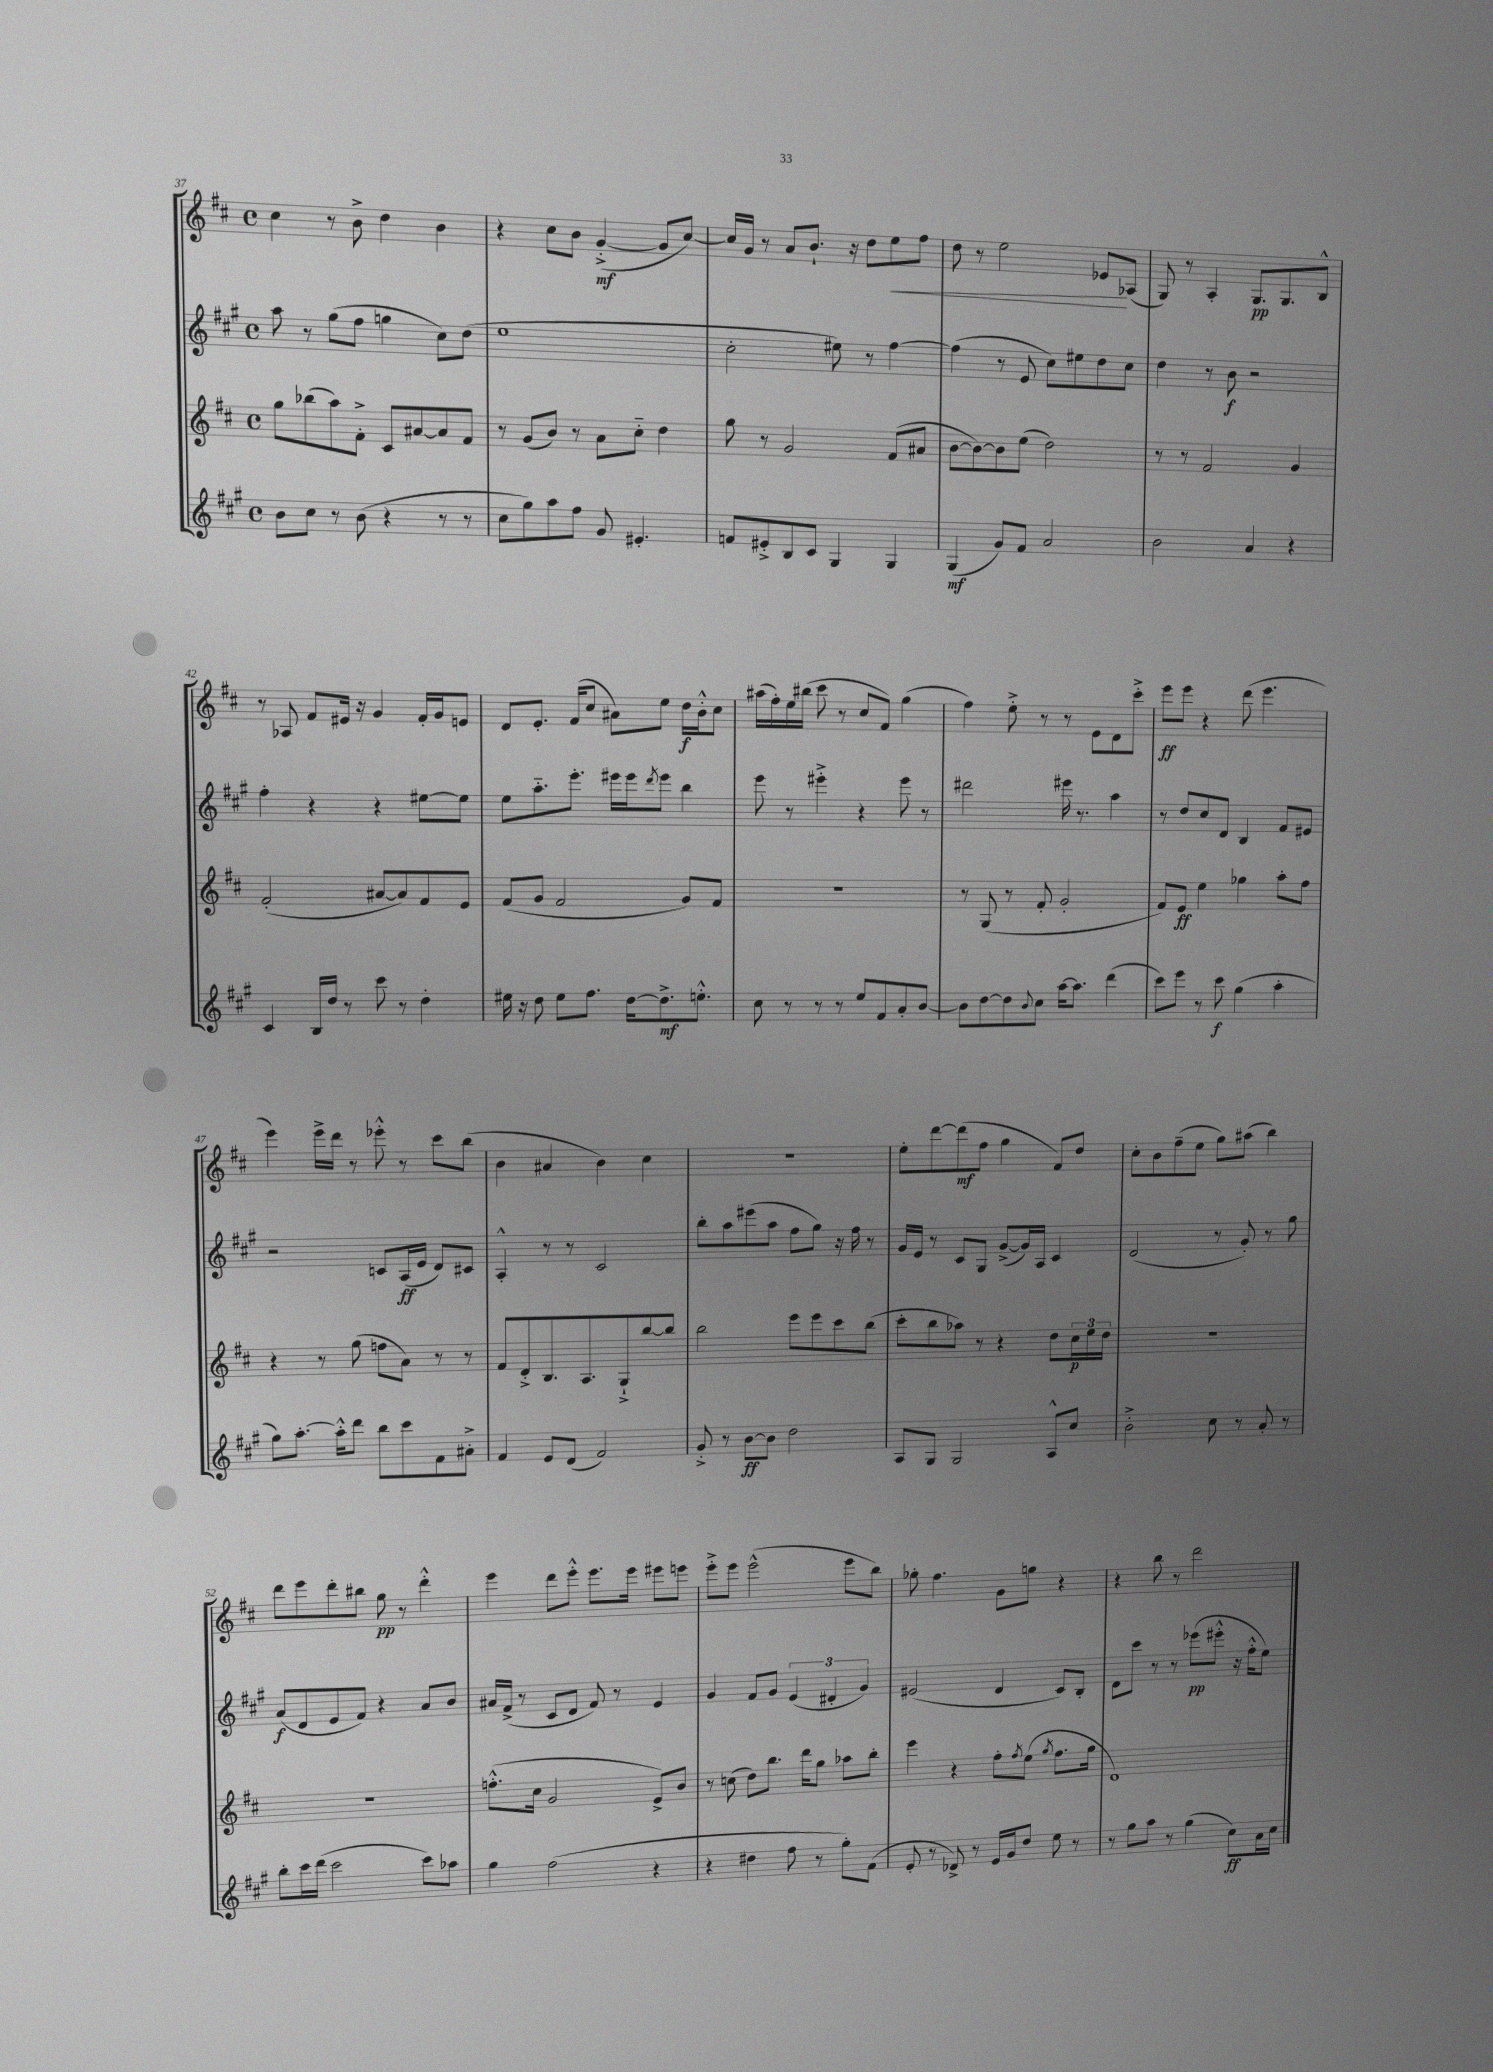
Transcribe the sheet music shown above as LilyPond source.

<<
\new StaffGroup <<
\new Staff = "s0" {
    \clef treble \key d \major \defaultTimeSignature \time 4/4
    cis''4 r8 b'8-> d''4 b'4 |
    r4 cis''8 b'8 g'4~-.->\mf( g'8 cis''8~) |
    cis''16 g'16 r8 a'8 b'8.-! r16 d''8 e''8\< fis''8 |
    d''8 r8 e''2 ees'8\! aes8( |
    g8) r8 a4-. g8.\pp g8. b8-^ |
    r8 aes8 fis'8 eis'16 r16 g'4 fis'16-. g'16 e'8 |
    d'8 e'8.-. fis'16( cis''8 ais'8) e''8 d''16\f b'16-.-^ cis''8 |
    ais''16( fis''16-.) e''16 bis''16( cis'''8 r8 cis''8 fis'8) g''4( |
    fis''4) e''8-.-> r8 r8 e'8 d'8 cis'''8-.-> |
    e'''8\ff e'''8 r4 d'''8( e'''4. |
    e'''4) e'''16-> d'''16 r8 ees'''8-.-^ r8 cis'''8 b''8( |
    b'4 ais'4 b'4) cis''4 |
    R1 |
    e''8-. d'''8~ d'''8\mf( fis''8 g''4 fis'8) d''8 |
    cis''8-. b'8 fis''8--( e''8 g''8) ais''8( b''4) |
    d'''8 e'''8 d'''8-. bis''8 g''8\pp r8 d'''4-.-^ |
    e'''4 d'''8 e'''8-.-^ e'''8. e'''16 eis'''8 e'''8 |
    e'''8-.-> e'''8 e'''2-^( e'''8 b''8) |
    ges''8-. fis''4. g'8 g''8 r4 |
    r4 b''8 r8 d'''2 \bar "|." |
}
\new Staff = "s1" {
    \clef treble \key a \major \defaultTimeSignature \time 4/4
    a''8 r8 gis''8( fis''8 g''4 cis''8) d''8( |
    e''1 |
    cis''2-. eis''8) r8 fis''4~ |
    fis''4( r8 e'8 cis''8) eis''8 d''8 cis''8 |
    d''4 r8 b'8\f r2 |
    fis''4-. r4 r4 eis''8~ eis''8 |
    e''8 a''8.-_ e'''8.-. eis'''16 eis'''16 \acciaccatura { d'''8 } eis'''8 b''4 |
    e'''8 r8 eis'''4-.-> r4 eis'''8 r8 |
    dis'''2 eis'''16 r8. a''4 |
    r8 d''8 cis''8 d'8 b4 fis'8 eis'8 |
    r2 c'8 a16\ff( e'16 d'8) cis'8 |
    a4-.-^ r8 r8 cis'2 |
    b''8-. a''8 eis'''8( a''8 fis''8 gis''8) r16 fis''16 r8 |
    gis'16 e'16 r8 cis'8 gis8 gis'8~->( gis'16) a16 cis'4 |
    d'2( r8 gis'8-.) r8 gis''8 |
    a'8\f( d'8 e'8 fis'8) r4 a'8 b'8 |
    ais'16 fis'16->( r8 cis'8 d'8 fis'8) r8 e'4 |
    gis'4 fis'8 gis'8 \tuplet 3/2 { e'4( dis'4-. gis'4) } |
    eis'2( d'4 cis'8) b8-. |
    d'8 cis'''8 r8 r8 ees'''8\pp( eis'''8-.-^ r16 fis''16-.-^ e''8) \bar "|." |
}
\new Staff = "s2" {
    \clef treble \key d \major \defaultTimeSignature \time 4/4
    g''8 bes''8( a''8) fis'8-.-> cis'8 ais'8~ ais'8 fis'8 |
    r8 g'8( b'8) r8 a'8 cis''8-_ d''4 |
    g''8 r8 g'2 fis'8( ais'8 |
    b'8~ b'8~) b'8 e''8( d''2) |
    r8 r8 fis'2 g'4 |
    fis'2-.( ais'8~ ais'8) fis'8 e'8 |
    fis'8( g'8 fis'2 g'8) fis'8 |
    R1 |
    r8 g8( r8 fis'8-. g'2-. |
    fis'8) e'8\ff e''4 ges''4 a''8-. fis''8 |
    r4 r8 g''8( f''8 a'8) r8 r8 |
    fis'8 d'8-.-> b8. a8. g8-!-> b''8~ b''8 |
    b''2 e'''8 e'''8 cis'''8 b''8( |
    cis'''8-. b''8 aes''8) r8 r4 d''8 \tuplet 3/2 { cis''16\p e''16 d''16 } |
    R1 |
    R1 |
    f''8.-.-^( cis''16 g'2 e'8->) b'8 |
    r8 c''8( d''8) b''8. d'''16 g''8 aes''8 b''8-. |
    e'''4 r4 fis''8-. \acciaccatura { fis''8 } e''8( \acciaccatura { g''8 } fis''8. g''16 |
    d'1) \bar "|." |
}
\new Staff = "s3" {
    \clef treble \key a \major \defaultTimeSignature \time 4/4
    b'8 cis''8 r8 b'8( r4 r8 r8 |
    cis''8 gis''8) a''8 fis''8 gis'8 eis'4.-. |
    f'8 eis'8-.-> b8 cis'8 gis4 gis4 |
    gis4\mf( gis'8) fis'8 a'2 |
    b'2 a'4 r4 |
    cis'4 b16 d''16 r8 cis'''8 r8 d''4-. |
    eis''16 r16 d''8 eis''8 fis''8. d''16~ d''8.->\mf e''8.-.-^ |
    cis''8 r8 r8 r8 e''8 fis'8 a'8-. b'8~ |
    b'8 d''8~ d''8 \appoggiatura { b'8 } cis''8 a''16~ a''8. d'''4( |
    cis'''8) e'''8 r8 cis'''8\f gis''4( a''4-. |
    gis''8) a''8.~-. a''16-.-^ d'''8 b''8 cis'''8 fis'8 ais'8-.-> |
    fis'4 e'8 d'8( fis'2) |
    gis'8-.-> r8 b'8~\ff b'8 d''2 |
    a8 gis8 gis2 a8-^ cis''8 |
    b'2-.-> cis''8 r8 a'8-. r8 |
    b''8-. cis'''16 d'''16( cis'''2 cis'''8) aes''8 |
    gis''4 fis''2( r4 |
    r4 dis''4 fis''8 r8 gis''8-.) fis'8( |
    e'8-. r8 des'8->) r8 e'16 gis'16 d''8 e''8 r8 |
    r8 gis''8 a''8 r8 gis''4( cis''8\ff) a'16 cis''16 \bar "|." |
}
>>
>>
\layout { \context { \Score currentBarNumber = #37 } }
